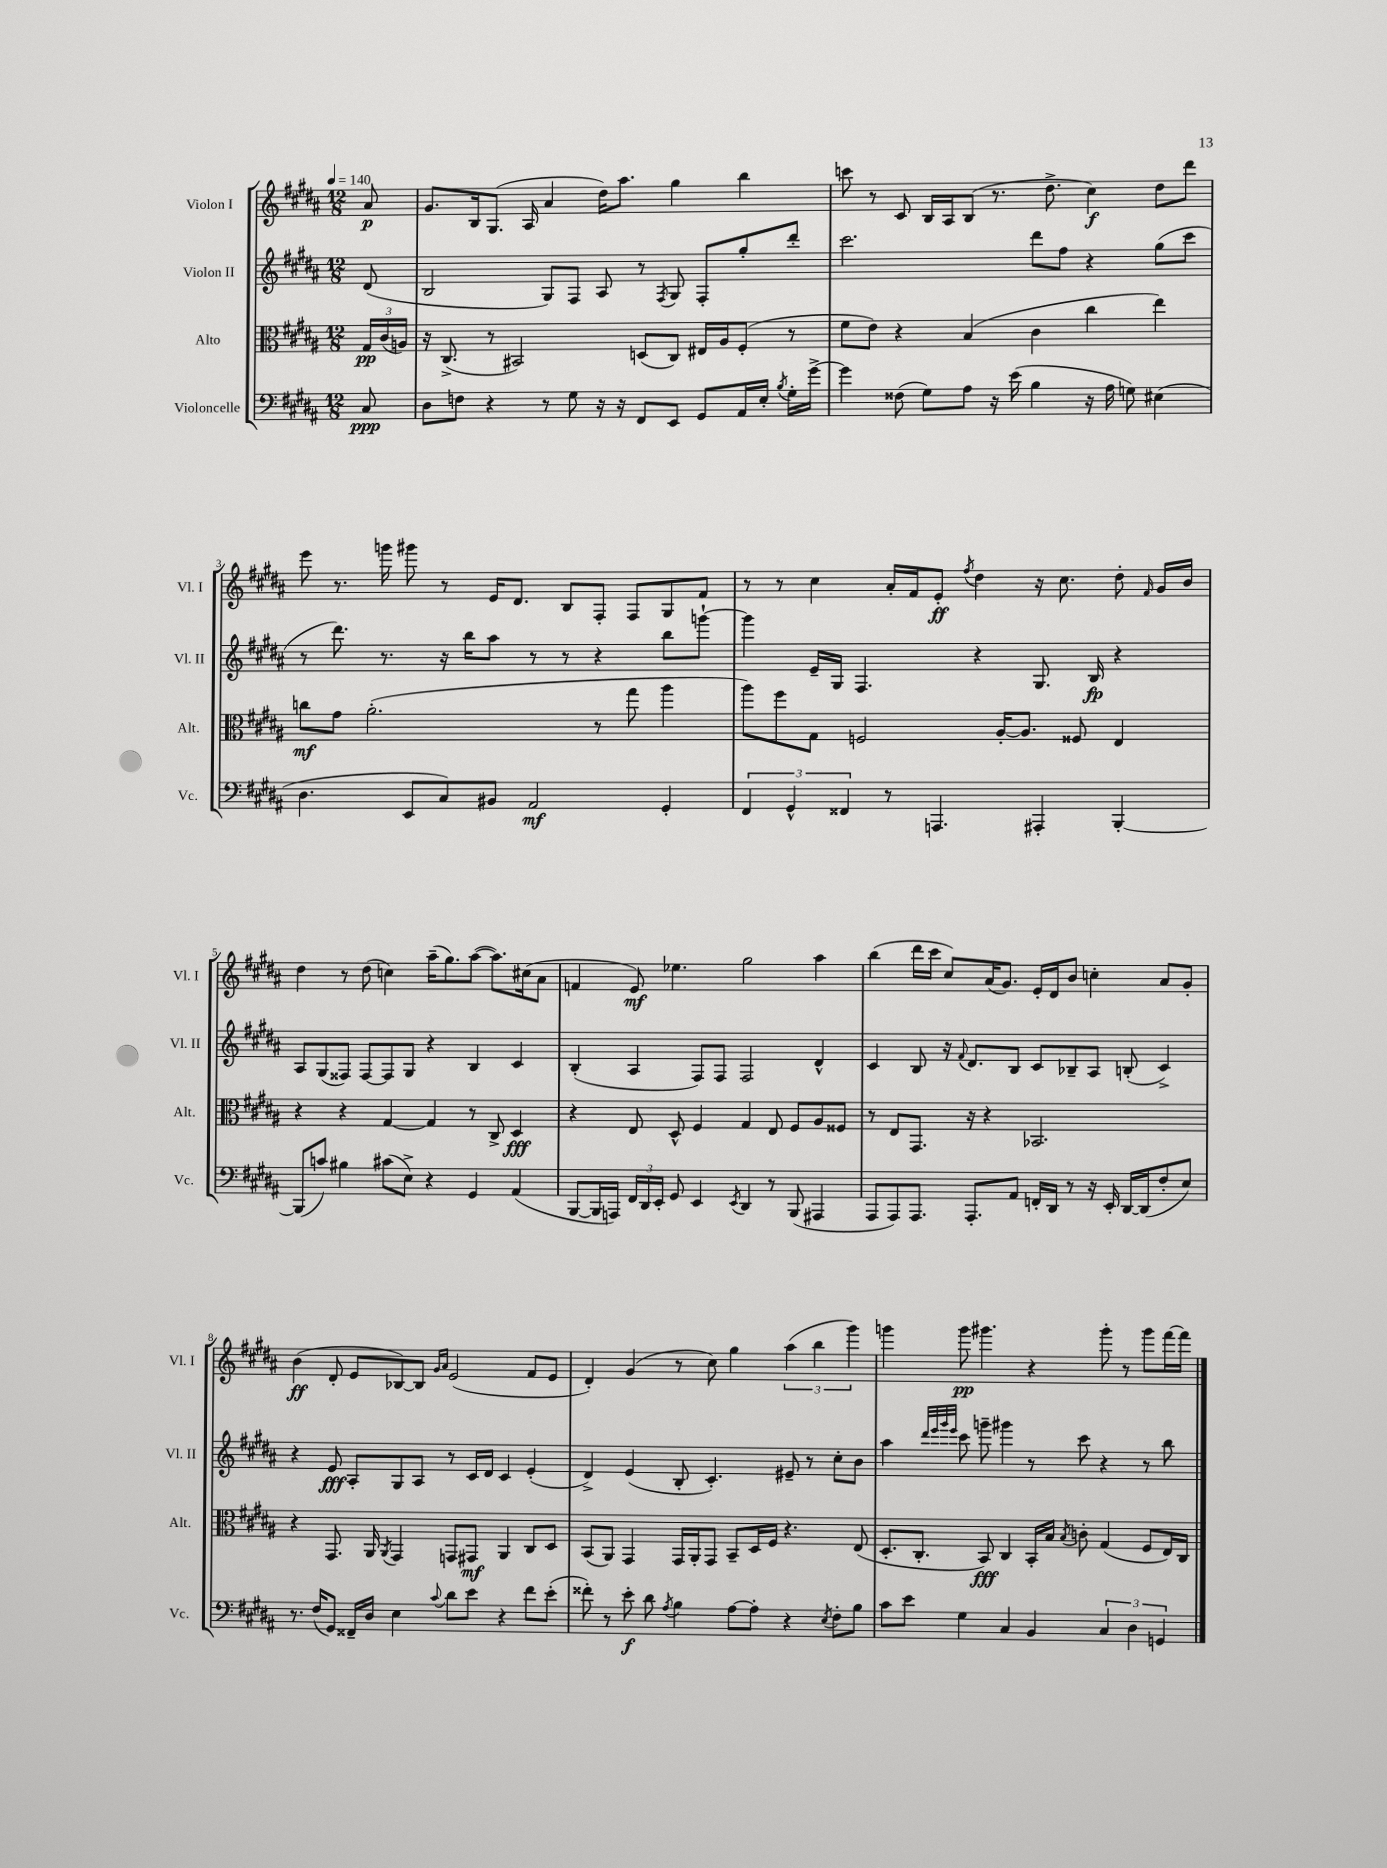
<<
\new StaffGroup <<
\new Staff = "s0" \with { instrumentName = "Violon I" shortInstrumentName = "Vl. I" } {
    \clef treble \key b \major \numericTimeSignature \time 12/8 \partial 8 \tempo 4 = 140
    \autoBeamOff ais'8\p |
    gis'8.[ b16 gis8.]( ais16 ais'4 dis''16[) ais''8.] gis''4 b''4 |
    c'''8 r8 cis'8 b16[ ais16 b8]( r8. dis''8.-> cis''4\f) dis''8[ dis'''8] |
    e'''8 r8. g'''16 gis'''8 r8 e'16[ dis'8.] b8[ fis8]-. fis8[ gis8 fis'8] |
    r8 r8 cis''4 ais'16[-. fis'16 e'8]-.\ff \acciaccatura { fis''8 } dis''4 r16 cis''8. dis''8-. \grace { fis'16 } gis'16[ b'16] |
    dis''4 r8 dis''8( c''4) ais''16[--( gis''8.) ais''8]~( ais''8.[) cis''16( ais'8] |
    f'4 e'8\mf) ees''4. gis''2 ais''4 |
    b''4( dis'''16[ cis'''16] cis''8[) ais'16( gis'8.]) e'16[-. dis'16 b'8] c''4-. ais'8[ gis'8]-. |
    b'4\ff( dis'8-. e'8[ bes8~) bes8] \grace { gis'16[ ais'16] } e'2( fis'8[ e'8] |
    dis'4-.) gis'4( r8 cis''8) gis''4 \tuplet 3/2 { ais''4( b''4 gis'''4) } |
    g'''4 g'''8\pp gis'''4. r4 gis'''8-. r8 gis'''8[ fis'''16~ fis'''16] \bar "|." |
}
\new Staff = "s1" \with { instrumentName = "Violon II" shortInstrumentName = "Vl. II" } {
    \clef treble \key b \major \numericTimeSignature \time 12/8 \partial 8
    \autoBeamOff dis'8( |
    b2 gis8[) fis8] ais8 r8 \acciaccatura { fis8 } gis8 fis8[-. gis''8-. dis'''8]-. |
    cis'''2. dis'''8[ fis''8] r4 gis''8[( cis'''8] |
    r8 dis'''8.) r8. r16 b''16[ ais''8] r8 r8 r4 b''8[ g'''8]~-! |
    g'''4 e'16[-- gis16] fis4. r4 gis8. b16\fp r4 |
    ais8[ gis8( fisis8]) fisis8[~ fisis8 gis8] r4 b4 cis'4 |
    b4-.( ais4 fis8[) fis8] fis2 dis'4-^ |
    cis'4 b8 r16 \appoggiatura { fis'8 } dis'8.[ b8] cis'8[ bes8-- ais8] b8-.( cis'4->) |
    r4 e'8\fff ais8[-. gis8 ais8] r8 cis'16[ dis'16] cis'4 e'4-.( |
    dis'4->) e'4( b8-. cis'4.-.) eis'8-- r8 cis''8[-. b'8] |
    ais''4 \grace { dis'''32[ e'''32 gis'''32 e'''32] } cis'''8 g'''8-- gis'''4 r8 cis'''8 r4 r8 b''8 \bar "|." |
}
\new Staff = "s2" \with { instrumentName = "Alto" shortInstrumentName = "Alt." } {
    \clef alto \key b \major \numericTimeSignature \time 12/8 \partial 8
    \autoBeamOff \tuplet 3/2 { gis16[\pp cis'16( a16]) } |
    r16 cis8.->( r8 bis,2) d8[( cis8]) eis16[ ais16 fis8]-.( r8 |
    fis'8[ e'8]) r4 b4( cis'4 cis''4 e''4) |
    c''8[\mf gis'8] ais'2.-.( r8 gis''8 ais''4 |
    ais''8[) fis''8 gis8] f2 ais16[~-. ais8.] fisis8 e4 |
    r4 r4 gis4~ gis4 r8 cis8-> dis4\fff |
    r4 e8 dis8-^ fis4 gis4 e8 fis8[ ais8 fisis8] |
    r8 e8[ gis,8.] r16 r4 bes,2. |
    r4 gis,8. ais,16 \acciaccatura { ais,8 } gis,4 g,8[ gis,8]\mf ais,4 cis8[ dis8] |
    b,8[( ais,8]) gis,4 gis,16[ ais,16-. gis,8] b,8[-- dis16 fis16] r4. e8( |
    dis8.[-. cis8.]-. b,8\fff) cis4 b,16[-. b16] \acciaccatura { b8 } c'8-. gis4( fis8[ e16) cis16] \bar "|." |
}
\new Staff = "s3" \with { instrumentName = "Violoncelle" shortInstrumentName = "Vc." } {
    \clef bass \key b \major \numericTimeSignature \time 12/8 \partial 8
    \autoBeamOff cis8\ppp |
    dis8[ f8] r4 r8 gis8 r16 r16 fis,8[ e,8] gis,8[ ais,16 e16]-. \acciaccatura { b8 } gis16[-. gis'16]~-> |
    gis'4 fisis8( gis8[) ais8] r16 e'16( b4 r16 ais16 g8) eis4( |
    dis4. e,8[ cis8) bis,8] ais,2\mf gis,4-. |
    \tuplet 3/2 { fis,4 gis,4-^ fisis,4 } r8 a,,4. ais,,4-. b,,4~-. |
    b,,8[( c'8]) bis4 cis'8[( e8]->) r4 gis,4 ais,4( |
    b,,8[~ b,,16 a,,16]) \tuplet 3/2 { fis,16[ dis,16 e,16]-. } gis,8 e,4 \acciaccatura { e,8 } dis,4 r8 b,,8( ais,,4 |
    ais,,8[ ais,,8) ais,,8.] ais,,8.[-. ais,8] f,16[-. dis,16] r8 r16 e,16-. dis,16[~ dis,16( fis8-. e8]) |
    r8. fis16[( gis,8]) fisis,16[-- dis16] e4 \appoggiatura { cis'8 } dis'8[ e'8] r4 fis'8[ e'8]-.( |
    fisis'8-.) r8 e'8-.\f dis'8 \acciaccatura { ais8 } b4 ais8[~ ais8]-. r4 \acciaccatura { e8 } fis8[-. b8] |
    cis'8[ e'8] gis4 cis4 b,4 \tuplet 3/2 { cis4 dis4 g,4 } \bar "|." |
}
>>
>>
